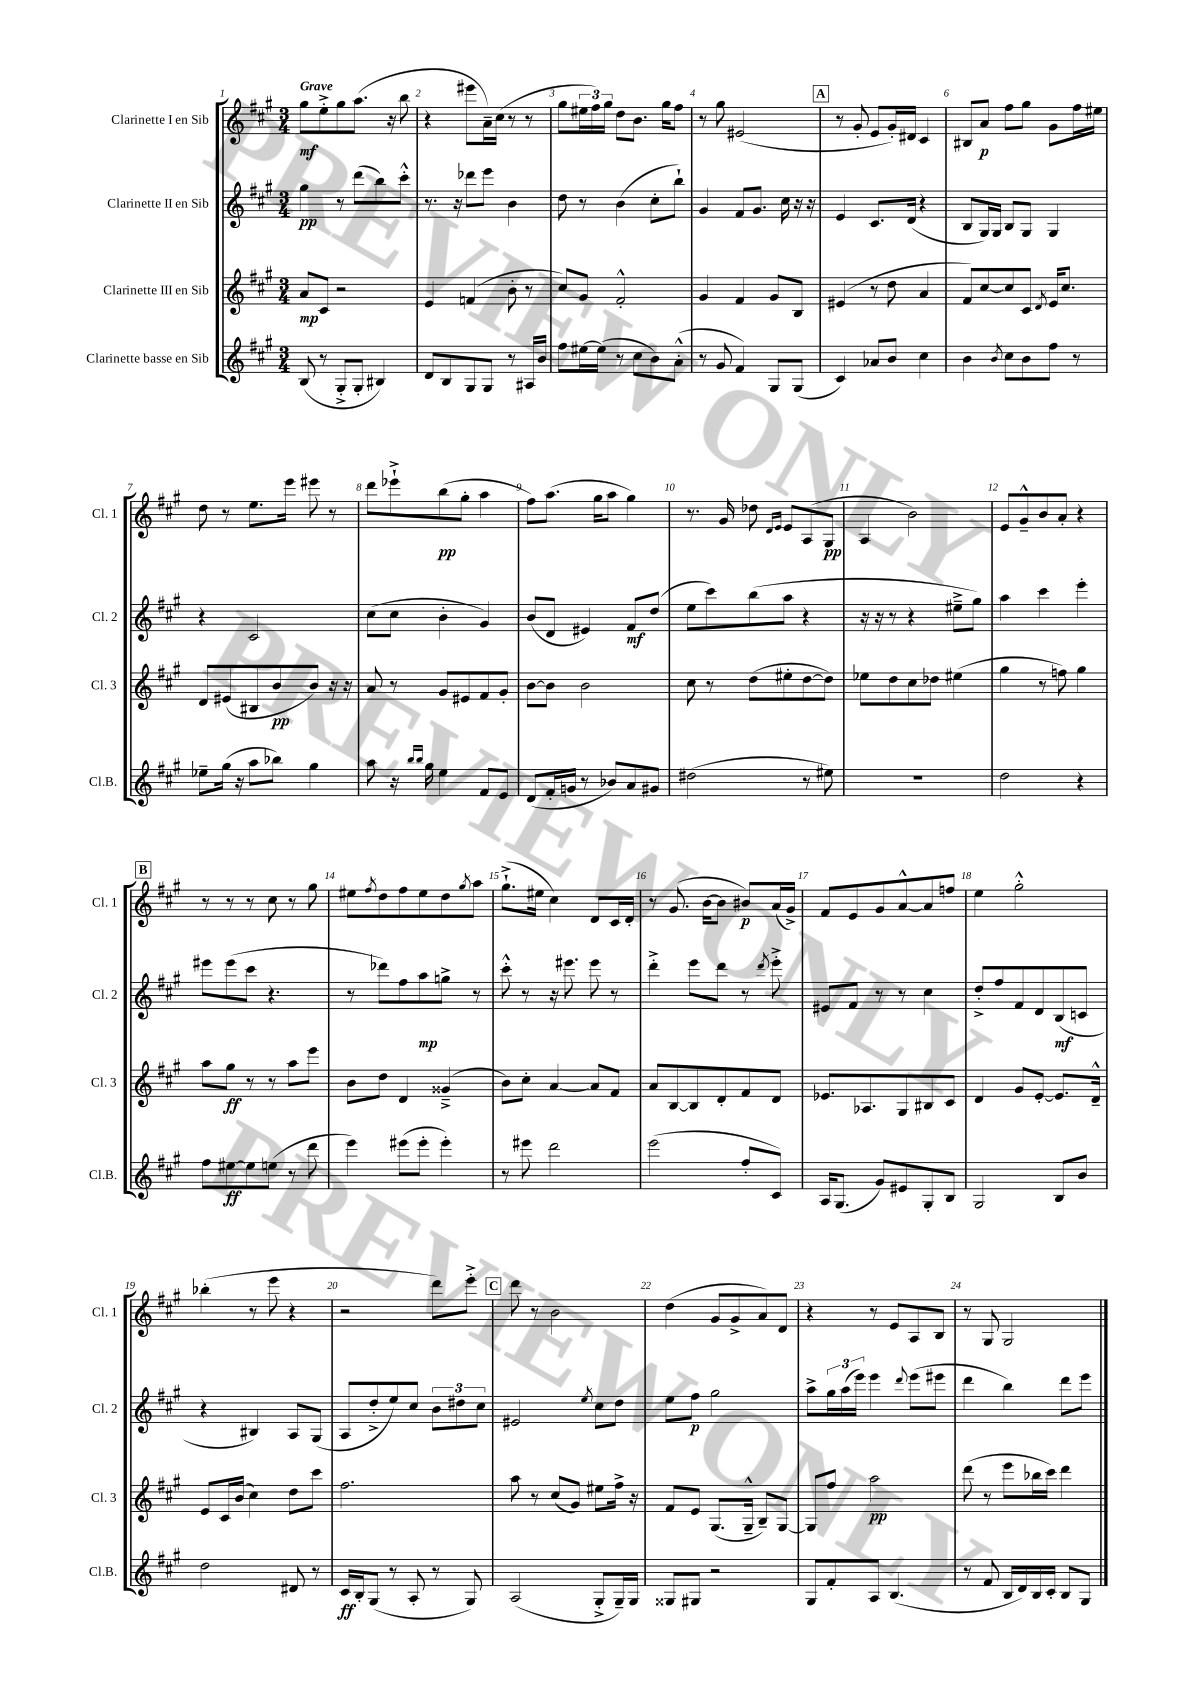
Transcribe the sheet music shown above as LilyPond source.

<<
\new StaffGroup <<
\new Staff = "s0" \with { instrumentName = "Clarinette I en Sib" shortInstrumentName = "Cl. 1" } {
    \clef treble \key a \major \numericTimeSignature \time 3/4 \tempo "Grave"
    gis''8\mf e''8-.-> gis''8 a''8.( r16 b''8 |
    r4 eis'''8 a'16--) cis''16( r8 r8 |
    gis''8 \tuplet 3/2 { eis''16 fis''16) gis''16 } d''8 b'8. gis''16 fis''8 |
    r8 gis''8 eis'2( |
    \mark \markup { \box "A" } r8 gis'8-. e'8 gis'16-.) dis'16 cis'4 |
    bis8 a'8\p fis''8 gis''8 gis'8 fis''16 eis''16 |
    d''8 r8 e''8. e'''16 eis'''8 r8 |
    d'''8 ees'''8-!-> b''8\pp( gis''8-. a''4 |
    fis''8) a''8.( gis''16 a''8 gis''4) |
    r8. gis'16 des''8 \grace { d'16 e'16 } e'8 a8( gis8\pp |
    a4 b'2) |
    e'8 gis'8---^ b'8 a'8-. r4 |
    \mark \markup { \box "B" } r8 r8 r8 cis''8 r8 gis''8 |
    eis''8 \acciaccatura { fis''8 } d''8 fis''8 eis''8 d''8 \acciaccatura { gis''8 } a''8 |
    gis''8.-!->( eis''16 cis''4) d'8 cis'16 d'16-. |
    r8 gis'8.( b'16~ b'8 bis'8\p) a'16( gis'16->) |
    fis'8 e'8 gis'8 a'8~-^ a'8 f''8 |
    e''4 gis''2-.-^ |
    bes''4-.( r8 e'''8 r4 |
    r2 d'''8) e'''8-.-> |
    \mark \markup { \box "C" } d'''8 r8 b'2 |
    d''4( gis'8 gis'8-> a'8) d'8 |
    r4 r8 e'8 a8 b8 |
    r8 gis8 gis2 \bar "|." |
}
\new Staff = "s1" \with { instrumentName = "Clarinette II en Sib" shortInstrumentName = "Cl. 2" } {
    \clef treble \key a \major \numericTimeSignature \time 3/4
    gis''4\pp r8 d'''8( b''8) cis'''8-.-^ |
    r8. r16 des'''8 e'''8 b'4 |
    d''8 r8 b'4( cis''8-. b''8-!) |
    gis'4 fis'8 gis'8. cis''16 r16 r16 |
    \mark \markup { \box "A" } e'4 cis'8. d'16( r4 |
    b8 gis16) gis16 b8 gis8 gis4 |
    r4 cis'2 |
    cis''8( cis''8 b'4-. gis'4) |
    b'8( d'8 eis'4) fis'8\mf d''8( |
    e''8 cis'''8) b''8( a''8 r4 |
    r16 r16 r8 r4 eis''8---> gis''8) |
    a''4 cis'''4 e'''4-. |
    \mark \markup { \box "B" } eis'''8 eis'''8( cis'''8 r4. |
    r8 des'''8) fis''8 a''8\mp g''8-> r8 |
    cis'''8-.-^ r8 r16 eis'''8. eis'''8 r8 |
    d'''4-.-> e'''8 d'''8 r8 \acciaccatura { d'''8 } e'''8-.-> |
    eis'8 fis'8 r8 r8 cis''4 |
    d''8-.-> fis''8 fis'8 d'8 b8\mf( c'8 |
    r4 bis4) a8 gis8( |
    a8 d''8-.-> e''8) cis''8 \tuplet 3/2 { b'8 dis''8 cis''8 } |
    \mark \markup { \box "C" } eis'2 \acciaccatura { e''8 } cis''8 d''8 |
    e''8 fis''8\p gis''2 |
    a''8-> \tuplet 3/2 { gis''16 a''16( e'''16) } e'''4 \appoggiatura { d'''8 } e'''8( eis'''8 |
    d'''4 b''4) d'''8 e'''8 \bar "|." |
}
\new Staff = "s2" \with { instrumentName = "Clarinette III en Sib" shortInstrumentName = "Cl. 3" } {
    \clef treble \key a \major \numericTimeSignature \time 3/4
    a'8\mp cis'8 r2 |
    e'4 f'4( b'8-. r8 |
    cis''8) gis'8 fis'2-.-^ |
    gis'4 fis'4 gis'8 b8 |
    \mark \markup { \box "A" } eis'4( r8 d''8 a'4 |
    fis'8) cis''8~ cis''8 cis'8 \acciaccatura { d'8 } e'16 cis''8. |
    d'8 eis'8( bis8 b'8\pp b'8) r16 r16 |
    a'8 r8 gis'8 eis'8 fis'8 gis'8-. |
    b'8~ b'8 b'2 |
    cis''8 r8 d''8( eis''8-. d''8~ d''8) |
    ees''8 d''8 cis''8 des''8 eis''4( |
    gis''4 r8 f''8) gis''4 |
    \mark \markup { \box "B" } a''8 gis''8\ff r8 r8 a''8 e'''8 |
    b'8 d''8 d'4 gisis'4--->( |
    b'8) cis''8-. a'4~ a'8 fis'8 |
    a'8 b8~ b8 d'8-. fis'8 d'8 |
    ees'8. aes8. gis8 bis8 cis'8 |
    d'4 gis'8 e'8~-. e'8. d'16---^ |
    e'8 cis'16 b'16( cis''4) d''8 cis'''8 |
    fis''2. |
    \mark \markup { \box "C" } a''8 r8 cis''8( gis'8) eis''8 fis''16-> r16 |
    fis'8 e'8 gis8.( gis16---^ b8--) gis8~ |
    gis8 fis''8 a''2\pp |
    d'''8( r8 e'''8 bes''16 cis'''16) d'''4 \bar "|." |
}
\new Staff = "s3" \with { instrumentName = "Clarinette basse en Sib" shortInstrumentName = "Cl.B." } {
    \clef treble \key a \major \numericTimeSignature \time 3/4
    b8( r8 gis8-.-> gis8-. bis4) |
    d'8 b8 gis8 gis8 r8 ais16 b'16 |
    fis''8 eis''16~ eis''16( r8 cis''8 b'8) a'8-.-^( |
    r8 gis'8 fis'4) gis8 gis8( |
    \mark \markup { \box "A" } cis'4) aes'8 b'8 cis''4 |
    b'4 \acciaccatura { b'8 } cis''8 b'8 fis''8 r8 |
    ees''8-- gis''16( r16 a''8 bes''8) gis''4 |
    a''8 r16 \grace { b''16 b''16 } gis''16 e''4 fis'8 e'8 |
    d'8( fis'16-. g'16 r8 bes'8) a'8 gis'8 |
    dis''2( r8 eis''8) |
    R2. |
    d''2 r4 |
    \mark \markup { \box "B" } fis''8 eis''8~\ff eis''8 e''8( r8 d'''8 |
    e'''4) eis'''8( eis'''8-. eis'''4-.) |
    r8 eis'''8 d'''2 |
    e'''2( fis''8-. cis'8) |
    a16 gis8.( gis'8) eis'8 gis8-. b8 |
    gis2 b8 b'8 |
    d''2 dis'8 r8 |
    cis'16\ff b16-. gis8( r8 a8-. r8 gis8) |
    \mark \markup { \box "C" } a2( gis8-.-> gis16--) gis16 |
    gisis8 gis8 r2 |
    gis8 fis'8-. a8 b4.( |
    r8 fis'8 b16 d'16) b16 cis'16-. b8 gis8 \bar "|." |
}
>>
>>
\layout { \context { \Score \override BarNumber.break-visibility = ##(#f #t #t) barNumberVisibility = #all-bar-numbers-visible } }
